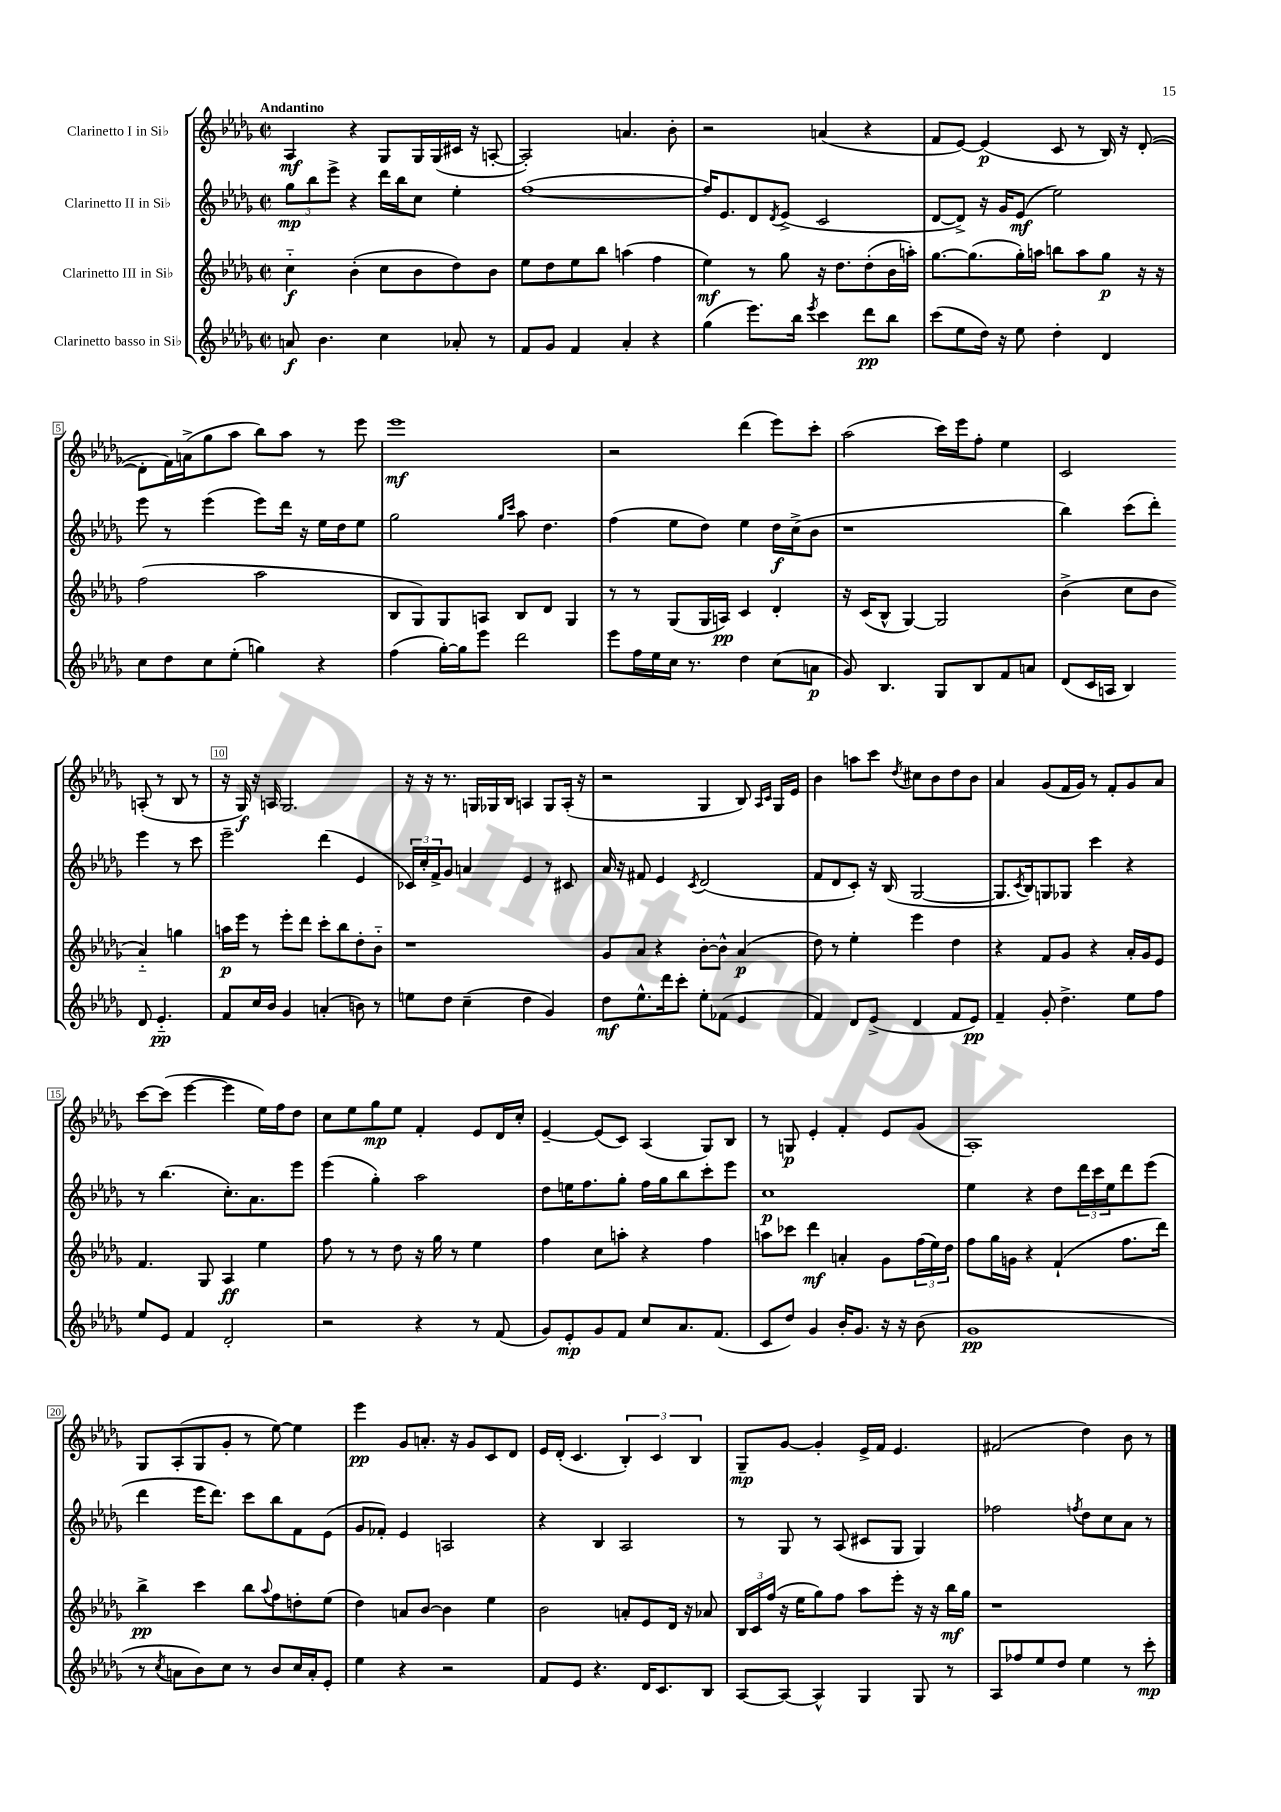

**kern	**kern	**kern	**kern
*staff4	*staff3	*staff2	*staff1
*clefG2	*clefG2	*clefG2	*clefG2
*k[b-e-a-d-g-]	*k[b-e-a-d-g-]	*k[b-e-a-d-g-]	*k[b-e-a-d-g-]
*M2/2	*M2/2	*M2/2	*M2/2
*met(c|)	*met(c|)	*met(c|)	*met(c|)
8a/	4cc'~\	12gg-\L	4A-/
.	.	12bb-\	.
4.b-\	.	.	.
.	.	12eee-^\J	.
.	(4b-'\	4r	4r
4cc\	8cc\L	16ddd-\LL	8G-/L
.	.	16bb-\J	.
.	8b-\	8cc\J	16G-/L
.	.	.	(16G-/
8a-'/	8dd-\)	4ee-'\	16c#/JJ
.	.	.	16r
8r	8b-\J	.	[8A'/
=	=	=	=
8f/L	8ee-\L	([1ff	2A'/])
8g-/J	8dd-\	.	.
4f/	8ee-\	.	.
.	8bb-\J	.	.
4a-'/	(4aa\	.	4.a/
4r	4ff\	.	.
.	.	.	8b-'\
=	=	=	=
(4gg-\	4ee-\)	16ff/]LK)	2r
.	.	8.e-/	.
8.eee-\L)	8r	8d-/	.
.	.	8qd-/	.
.	8gg-\	(8e-^/J	.
16bb-\Jk	.	.	.
8qeee-/	.	.	.
4ccc\	16r	2c/	(4a/
.	8.dd-\L	.	.
8ddd-\L	(8dd-'\	.	4r
8bb-\J	16b-\L	.	.
.	16aa'\JJ)	.	.
=	=	=	=
(8ccc\L	[8.gg-\L	[8d-/L	8f/L
8ee-\	.	8d-^/]J)	[8e-/J)
.	(8.gg-\]	.	.
16dd-\Jk)	.	16r	(4e-/]
16r	.	16g-/LK	.
8ee-\	16gg-'\L)	(8e-/J	.
.	16aa\JJ	.	.
4dd-'\	8bb\L	2ee-\)	8c/
.	8aa\	.	8r
4d-/	8gg-\J	.	16B-/)
.	.	.	16r
.	16r	.	([8d-'/
.	16r	.	.
=	=	=	=
8cc\L	(2ff\	8eee-\	8d-'\]L
8dd-\	.	8r	16f\L)
.	.	.	(16a^\J
8cc\	.	(4eee-\	8gg-\
(8ee-'\J	.	.	8aa-\J
4gg\)	2aa-\	8eee-\L)	8bb-\L)
.	.	16ddd-\Jk	8aa-\J
.	.	16r	.
4r	.	16ee-\LL	8r
.	.	16dd-\J	.
.	.	8ee-\J	8eee-\
=	=	=	=
(4ff\	8B-/L	2gg-\	1eee-
.	8G-/)	.	.
[16gg-'\LL)	8G-/	.	.
16gg-\]J	.	.	.
8eee-\J	8A/J	.	.
.	.	16qqgg-/LL	.
.	.	16qqccc/JJ	.
2ddd-\	8B-/L	8aa-\	.
.	8d-/J	4.dd-\	.
.	4G-/	.	.
=	=	=	=
8eee-\L	8r	(4ff\	2r
16ff\L	8r	.	.
16ee-\	.	.	.
16cc\JJ	(8G-/L	8ee-\L	.
8.r	.	.	.
.	16G-/L	8dd-\J)	.
.	16A/JJ)	.	.
4dd-\	4c/	4ee-\	(4ddd-\
(8cc\L	4d-'/	16dd-\LL	8eee-\L)
.	.	(16cc^\J	.
8a\J	.	8b-\J	8ccc'\J
=	=	=	=
8g-/)	16r	1r	(2aa-\
.	(16c/LK	.	.
4.B-/	8B-^^/J	.	.
.	[4G-/)	.	.
8G-/L	2G-/]	.	16ccc\LL)
.	.	.	16eee-\J
8B-/	.	.	8ff'\J
8f/	.	.	4ee-\
8a/J	.	.	.
=	=	=	=
(8d-/L	(4b-^\	4bb-\)	2c/
16c/L	.	.	.
16A/JJ	.	.	.
4B-/)	8cc\L	(8ccc\L	.
.	8b-\J	8ddd-'\J)	.
8d-/	4a-'~/)	4eee-\	(8A'/
4.e-'~/	.	.	8r
.	4gg\	8r	8B-/
.	.	8ccc\	8r
=	=	=	=
8f/L	16aa\LL	2eee-~\	16r
.	16eee-\JJ	.	16G-/)
16cc/L	8r	.	16r
16b-/JJ	.	.	16A/
4g-/	8eee-'\L	.	2.G-/
.	8ddd-\J	.	.
(4a'/	8ccc'\L	(4ddd-\	.
.	8bb-\	.	.
8b\)	8dd-'\	4e-/	.
8r	8b-'~\J	.	.
=	=	=	=
8ee\L	1r	24c-/LL)	16r
.	.	24cc'/	.
.	.	.	16r
.	.	24f^/J	.
8dd-\J	.	8g-/J	8.r
(4cc~\	.	4a/	.
.	.	.	16G/LL
.	.	.	16G-/
.	.	.	16B-/JJ
4dd-\	.	4e-/	4A/
4g-/)	.	8r	8G-/L
.	.	8c#/	(16A'/Jk
.	.	.	16r
=	=	=	=
8dd-\L	8g-/L	16a-/	2r
.	.	16r	.
8.ee-^^\	8a-/J	8f#/	.
.	4r	4e-/	.
16ddd-\k	.	.	.
8ccc'\J	.	.	.
.	.	8qc/	.
8ee-'\L	[8b-'\L	(2d-/	4G-/
(8f-\J	8b-^^\]J	.	.
4e-/	(4a-/	.	8B-/)
.	.	.	16qqA-/LL
.	.	.	16qqc/JJ
.	.	.	16G-/LL
.	.	.	16e-/JJ
=	=	=	=
4f/)	8dd-\)	8f/L	4b-\
.	8r	8d-/	.
8d-/L	4ee-'\	8c'/J)	8aa\L
(8e-^/J	.	16r	8ccc\J
.	.	(16B-/	.
.	.	.	8qdd-/
4d-/	4eee-\	[2G-/	8cc#\L
.	.	.	8b-\
8f/L	4dd-\	.	8dd-\
8e-/J)	.	.	8b-\J
=	=	=	=
4f~/	4r	8.G-/]L	4a-/
.	.	8qc/	.
.	.	16B-/k)	.
8g-'/	8f/L	8G/	(8g-/L
4.dd-^\	8g-/J	8G-/J	16f/L
.	.	.	16g-/JJ)
.	4r	4ccc\	8r
.	.	.	8f'/L
8ee-\L	16a-'/LL	4r	8g-/
.	16g-/J	.	.
8ff\J	8e-/J	.	8a-/J
=	=	=	=
8ee-/L	4.f/	8r	[8ccc\L
8e-/J	.	(4.bb-\	(8ccc\]J
4f/	.	.	[4eee-\
.	8G-/	.	.
2d-'/	4A-/	8.cc'\L)	4eee-\]
.	.	8.a-\	.
.	4ee-\	.	16ee-\LL)
.	.	.	16ff\J
.	.	8eee-\J	8dd-\J
=	=	=	=
2r	8ff\	(4eee-\	8cc\L
.	8r	.	8ee-\
.	8r	4gg-'\)	8gg-\
.	8dd-\	.	8ee-\J
4r	16r	2aa-\	4f'/
.	16gg-\	.	.
.	8r	.	.
8r	4ee-\	.	8e-/L
(8f/	.	.	16d-/L
.	.	.	16cc'/JJ
=	=	=	=
8g-/L)	4ff\	8dd-\L	[4e-~/
8e-'/	.	16ee\K	.
.	.	8.ff\	.
8g-/	8cc\L	.	(8e-/]L
8f/J	8aa'\J	8gg-'\J	8c/J)
8cc/L	4r	16ff\LL	(4A-/
.	.	16gg-\J	.
8.a-/	.	8bb-\	.
.	4ff\	8ccc'\	8G-/L)
(8.f/J	.	.	.
.	.	8eee-\J	8B-/J
=	=	=	=
8c/L	8aa\L	1cc	8r
8dd-/J)	8ccc-\J	.	8G/
4g-/	4ddd-\	.	4e-'/
16b-'/LK	4a'/	.	4f'/
8.g-/J	.	.	.
16r	8g-\L	.	8e-/L
16r	.	.	.
(8b-\	(24ff\L	.	(8g-/J
.	24ee-\)	.	.
.	24dd-\JJ	.	.
=	=	=	=
1g-	8ff\L	4ee-\	1A-')
.	16gg-\L	.	.
.	16g\JJ	.	.
.	4r	4r	.
.	(4f`/	8dd-\L	.
.	.	24ddd-\L	.
.	.	24ccc\	.
.	.	24ee-\J	.
.	8.ff\L	8ddd-\	.
.	.	(8eee-\J	.
.	16ddd-\Jk)	.	.
=	=	=	=
8r	4bb-^\	4ddd-\	8G-/L
8qcc/	.	.	.
8a\L	.	.	(8A-'/
8b-\)	4ccc\	16eee-\LK	8G-/
.	.	8.ddd-\J)	.
8cc\J	.	.	8g-'/J
8r	8bb-\L	8ccc\L	8r
.	8qqaa-/	.	.
8b-/L	8ff\	8bb-\	[8ee-\)
16cc/L	8dd'\	8f\	4ee-\]
16a'/J	.	.	.
8e-'/J	(8ee-\J	(8e-\J	.
=	=	=	=
4ee-\	4dd-\)	8g-/L	4eee-\
.	.	8f-'/J)	.
4r	8a/L	4e-/	8g-/L
.	[8b-/J	.	8.a'/J
2r	4b-\]	2A/	.
.	.	.	16r
.	.	.	8g-/L
.	4ee-\	.	8c/
.	.	.	8d-/J
=	=	=	=
8f/L	2b-\	4r	16e-/LL
.	.	.	(16d-'/JJ
8e-/J	.	.	4.c/
4.r	.	4B-/	.
.	8a'/L	2A-/	6B-'/)
16d-/LK	8e-/	.	.
.	.	.	6c/
8.c/	.	.	.
.	16d-/Jk	.	.
.	16r	.	.
.	.	.	6B-/
8B-/J	8a-/	.	.
=	=	=	=
[8A-/L	24B-/LL	8r	8G-~/L
.	24c/	.	.
.	(24ff/JJ	.	.
8A-/_J	16r	8G-/	[8g-/J
.	16ee-\LK	.	.
4A-^^/]	8gg-\)	8r	4g-'/]
.	8ff\J	(8A-/	.
4G-/	8aa-\L	8c#/L	16e-^/LL
.	.	.	16f/JJ
.	8eee-'\J	8G-/J	4.e-/
8G-/	16r	4G-/)	.
.	16r	.	.
8r	16bb-\LL	.	.
.	16gg-\JJ	.	.
=	=	=	=
8A-/L	1r	2ff-\	(2f#/
8ff-/	.	.	.
8ee-/	.	.	.
8dd-/J	.	.	.
.	.	8qff/	.
4ee-\	.	8dd-\L	4dd-\)
.	.	8cc\	.
8r	.	8a-\J	8b-\
8ccc'\	.	8r	8r
==	==	==	==
*-	*-	*-	*-
